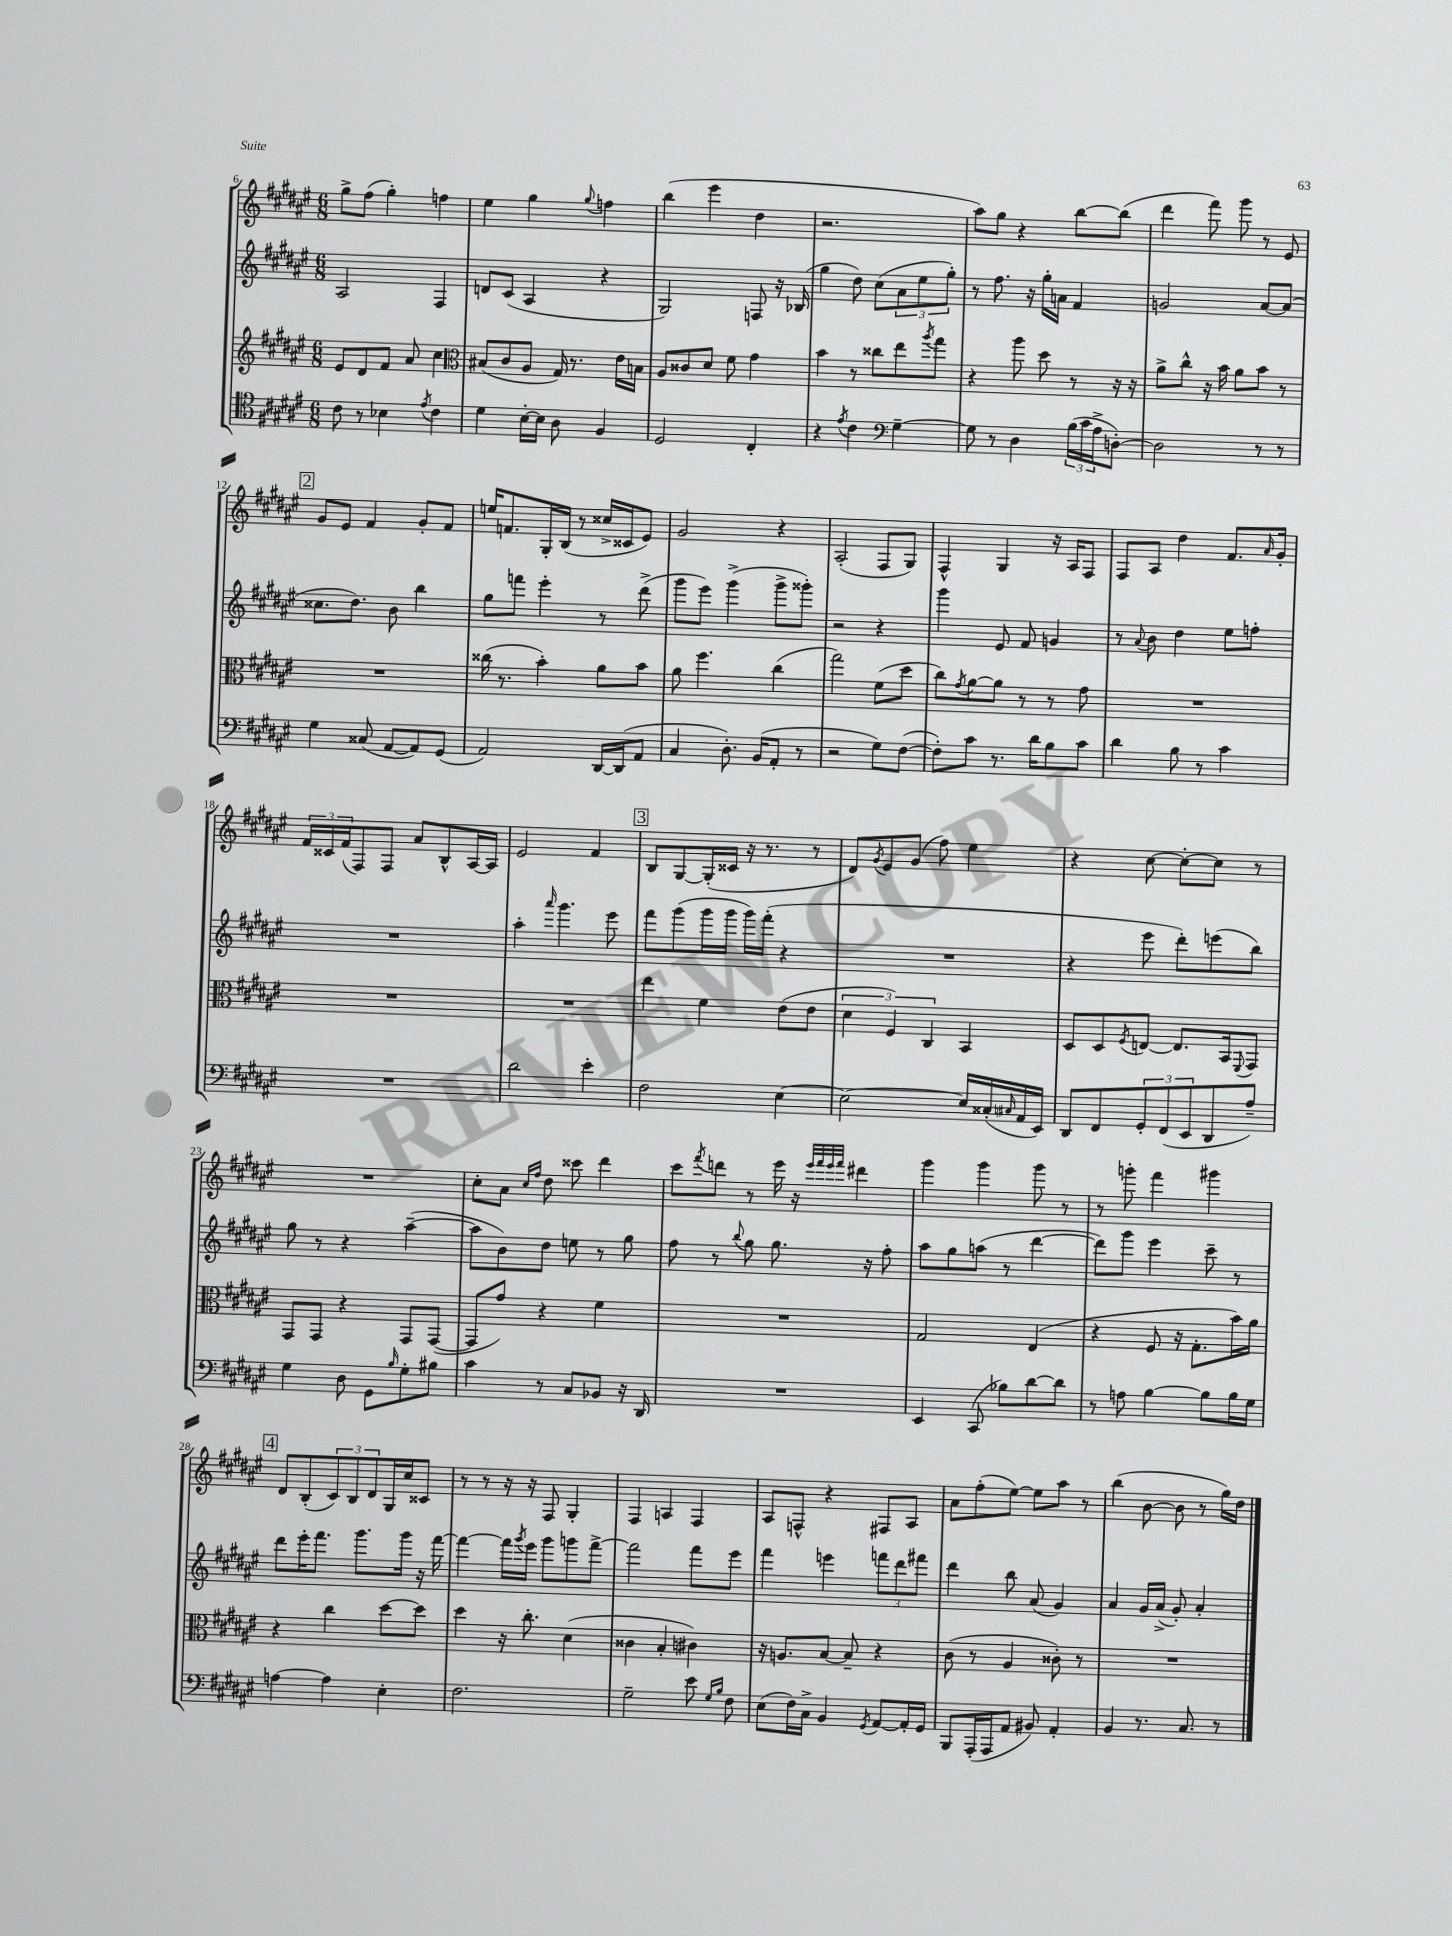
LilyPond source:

<<
\new StaffGroup <<
\new Staff = "s0" {
    \clef treble \key fis \major \numericTimeSignature \time 6/8
    gis''8-> fis''8( gis''4-.) f''4 |
    eis''4 gis''4 \appoggiatura { gis''8 } f''4 |
    b''4( eis'''4 dis''4 |
    r2. |
    ais''8) gis''8 r4 b''8~ b''8( |
    dis'''4 fis'''8) gis'''8 r8 eis'8 |
    \mark \markup { \box "2" } gis'8 eis'8 fis'4 gis'8-. fis'8 |
    e''16 f'8. gis16-. b16( r8 cisis''16-> cisis'16 eis'8) |
    gis'2 r4 |
    ais2-.( fis8 gis8) |
    fis4-^ gis4 r16 ais16 fis8 |
    fis8 ais8 dis''4 fis'8. \grace { ais'16 } gis'16-. |
    \tuplet 3/2 { fis'16 cisis'16 fis'16( } fis8) fis8 ais'8 b8-^ ais16~ ais16 |
    eis'2 fis'4 |
    \mark \markup { \box "3" } b8 gis8~ gis16-.( cisis'16 r16 r8. r8 |
    dis'8) \acciaccatura { gis'8 } eis'8 gis'8( fis''8) eis''4 |
    r4 cis''8~ cis''8~-. cis''8 r8 |
    R2. |
    cis''8-. ais'8 \grace { cis''16 fis''16 } dis''8 cisis'''8 dis'''4 |
    cis'''8 \acciaccatura { fis'''8 } d'''8 r8 eis'''16 r16 \grace { eis'''32 fis'''32 eis'''32 fis'''32 } dis'''4 |
    gis'''4 gis'''4 gis'''8 r8 |
    r8 g'''8-. fis'''4 gis'''4 |
    \mark \markup { \box "4" } dis'8 b8-.( \tuplet 3/2 { cis'8) b8 dis'8 } gis16 cis''16 cisis'8 |
    r8 r8 r16 r16 fis8 gis4-. |
    fis4 a4 fis4 |
    ais8 f8-^ r4 fis8 ais8 |
    ais'8 fis''8-.( eis''8~) eis''8 ais''8 r8 |
    b''4( b'8~ b'8 r8 gis''16) dis''16 \bar "|." |
}
\new Staff = "s1" {
    \clef treble \key fis \major \numericTimeSignature \time 6/8
    ais2 fis4 |
    d'8 cis'8( ais4 r4 |
    gis2) f8 r16 bes16( |
    gis''4 dis''8) cis''8( \tuplet 3/2 { ais'8 eis''8 gis''8-.) } |
    r8 fis''8. r16 gis''16-. a'16 fis'4 |
    g'2 ais'8~ ais'8( |
    \mark \markup { \box "2" } cisis''8. dis''8.) b'8 b''4 |
    gis''8 f'''8 eis'''4-. r8 dis'''8->( |
    gis'''8 eis'''8) gis'''4->( gis'''8-> gisis'''8-.) |
    r2 r4 |
    gis'''4 eis'8 fis'8 g'4 |
    r8 \appoggiatura { ais'8 } b'8 dis''4 eis''8 f''8-. |
    R2. |
    ais''4-. \grace { ais'''16 } gis'''4. eis'''8 |
    \mark \markup { \box "3" } fis'''8 gis'''8( gis'''16 gis'''16 gis'''16) fis'''16-.( r4 |
    R2. |
    r4 eis'''8 dis'''8-.) e'''8( b''8) |
    gis''8 r8 r4 ais''4~--( |
    ais''8 b'8) dis''8 e''8 r8 gis''8 |
    fis''8 r8 \appoggiatura { b''8 } gis''8 gis''8. r16 fis''8-. |
    ais''8 gis''8 a''8( r8 dis'''4~ |
    dis'''8) gis'''8 eis'''4 cis'''8-- r8 |
    \mark \markup { \box "4" } dis'''8 eis'''16-. fis'''8. gis'''8. gis'''16 r16 fis'''16~ |
    fis'''4~ fis'''16 \acciaccatura { gis'''8 } eis'''16 gis'''8 g'''8 fis'''8~-> |
    fis'''2 fis'''8 eis'''8 |
    fis'''4 e'''4 \tuplet 3/2 { f'''8 dis'''8 fis'''8 } |
    dis'''4 b''8 ais'8( gis'4) |
    ais'4 gis'16 ais'16->( gis'8-.) ais'4-. \bar "|." |
}
\new Staff = "s2" {
    \clef treble \key fis \major \numericTimeSignature \time 6/8
    eis'8 dis'8 fis'8 ais'8 cis''4 |
    \clef alto bis8( cis'8 ais8 gis16) r8. eis'16 b16 |
    ais8 cisis'8 dis'8 fis'8 gis'4 |
    b'4 r8 cisis''8 eis''8 \acciaccatura { ais''8 } gis''8 |
    r4 ais''8 dis''8 r8 r16 r16 |
    ais'8-> cis''8-^ r16 b'16 ais'8 b'8 r8 |
    \mark \markup { \box "2" } R2. |
    cisis''16( r8. b'4-.) ais'8 b'8 |
    ais'8 fis''4. cis''4( |
    gis''2) fis'8( dis''8 |
    cis''8) \acciaccatura { gis'8 } ais'8~ ais'8 r8 r8 gis'8 |
    R2. |
    R2. |
    R2. |
    \mark \markup { \box "3" } eis''4 fis'4 eis'8( eis'8 |
    \tuplet 3/2 { dis'4 fis4) cis4 } b,4 |
    dis8 dis8 \acciaccatura { fis8 } e8~ e8. b,16 \appoggiatura { fis,8 } gis,8 |
    gis,8 gis,8 r4 gis,8 gis,8~( |
    gis,8 gis'8) r4 fis'4 |
    R2. |
    gis2 eis4( |
    r4 fis8 r16 gis8.-. b'16) ais'16 |
    \mark \markup { \box "4" } r4 cis''4 dis''8~ dis''8 |
    dis''4 r16 cis''8.-. dis'4( |
    cisis'4 b4-. cis'4) |
    r16 a8. b8~ b8-- r4 |
    cis'8( r8 ais4 cisis'8-.) r8 |
    R2. \bar "|." |
}
\new Staff = "s3" {
    \clef tenor \key fis \major \numericTimeSignature \time 6/8
    cis'8 r8 bes4 \acciaccatura { eis'8 } cis'4 |
    dis'4 b16~-. b16 ais8 fis4 |
    dis2 cis4-. |
    r4 \acciaccatura { eis'8 } cis'4 \clef bass gis4~-- |
    gis8 r8 dis4 \tuplet 3/2 { b16( cis'16 ais16-> } d8~-.) |
    d2 r8 r8 |
    \mark \markup { \box "2" } gis4 cisis8( ais,8~ ais,8) gis,8( |
    ais,2) dis,16~ dis,16( ais,8 |
    cis4 dis8.-.) b,16( ais,8-. r8 |
    r2 gis8) fis8~( |
    fis8-.) cis'8 r8. dis'16 b8 cis'8 |
    dis'4 b8 r8 cis'4 |
    R2. |
    dis'2 eis'4-. |
    \mark \markup { \box "3" } fis2 eis4~ |
    eis2~ eis16 cisis16-.( \grace { cis16 } ais,16 eis,16) |
    dis,8 fis,8 \tuplet 3/2 { gis,8-. fis,8( eis,8 } dis,8 ais8--) |
    gis4 dis8 gis,8 \grace { b16 } gis8-. bis8 |
    cis'4 r8 cis8 bes,8 r16 dis,16 |
    R2. |
    eis,4 cis,8( bes8) dis'8~ dis'8 |
    r8 a8 b4~ b8 b16 gis16 |
    \mark \markup { \box "4" } a4~ a4 eis4-. |
    fis2. |
    gis2-- eis'8 \grace { gis16 b16 } fis8 |
    eis8( fis16) cis16-> b,4 \acciaccatura { gis,8 } ais,8~ ais,16-. gis,16 |
    b,,8 ais,,16-.( ais,,16 ais,8 bis,8) ais,4-. |
    b,4 r8. cis8. r8 \bar "|." |
}
>>
>>
\layout { \context { \Score currentBarNumber = #6 } }
